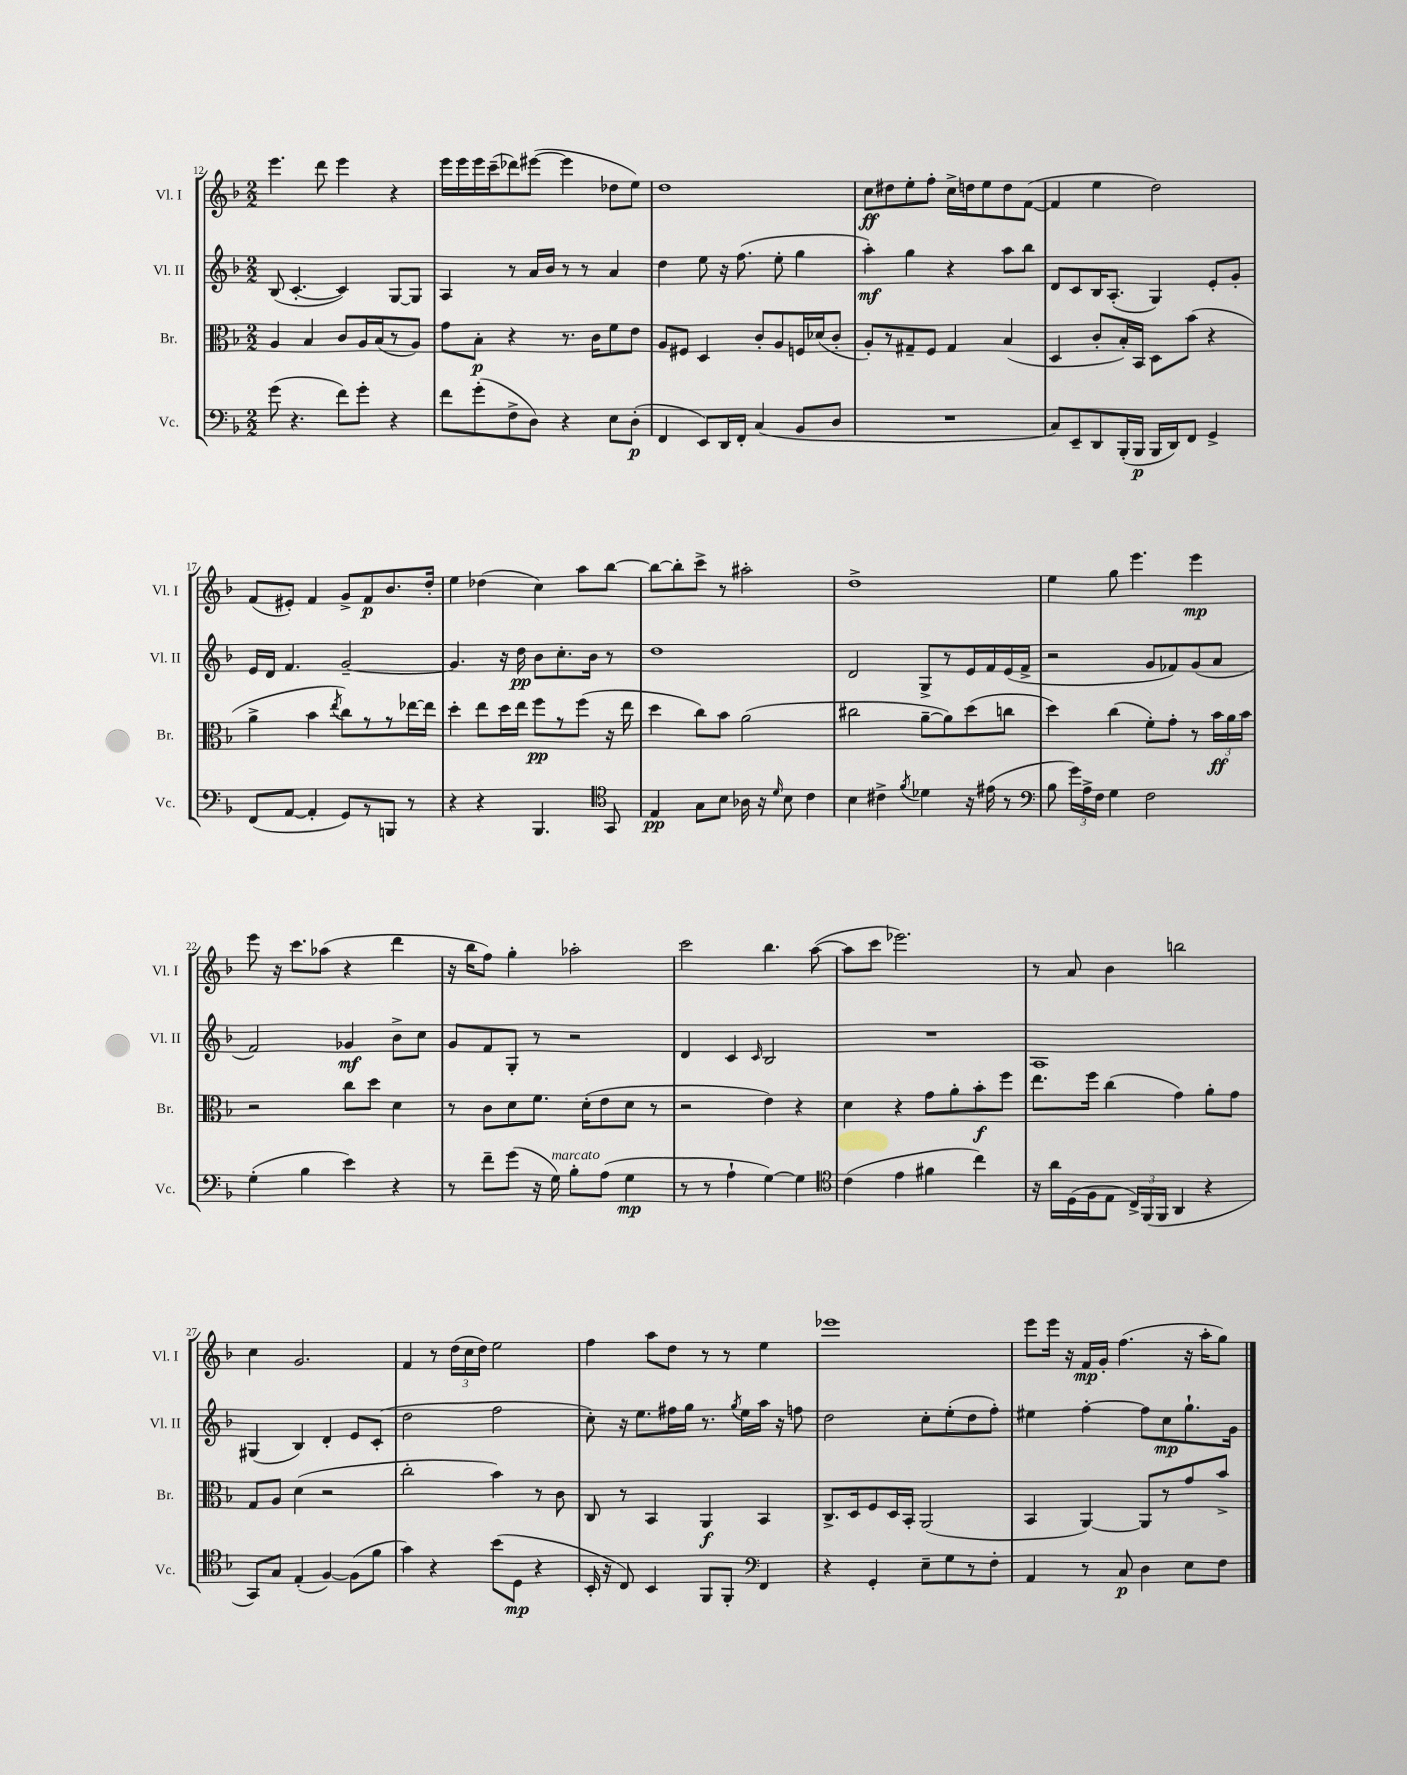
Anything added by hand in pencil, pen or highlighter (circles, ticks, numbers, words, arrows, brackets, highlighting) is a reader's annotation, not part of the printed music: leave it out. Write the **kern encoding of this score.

**kern	**kern	**kern	**kern
*staff4	*staff3	*staff2	*staff1
*clefF4	*clefC3	*clefG2	*clefG2
*k[b-]	*k[b-]	*k[b-]	*k[b-]
*M2/2	*M2/2	*M2/2	*M2/2
(8g\	4A/	(8B-/	4.eee\
4.r	.	[4.c'/	.
.	4B-/	.	.
.	.	.	8ddd\
8f\L)	8c/L	4c/])	4eee\
8g'\J	16A/L	.	.
.	(16B-/J	.	.
4r	8r	[8G/L	4r
.	8A/J)	8G/]J	.
=	=	=	=
8f\L	8g\L	4A/	16eee\LL
.	.	.	16eee\
(8g'\	8B-'\J	.	16eee\
.	.	.	(16ccc~\J
8F^\	4r	8r	8ddd-\)
8D\J)	.	16a/LL	([8eee#\J
.	.	16b-/JJ	.
4r	8.r	8r	4eee#\]
.	.	8r	.
.	16c\LK	.	.
8E\L	8f\	4a/	8dd-\L
(8D'\J	8e\J	.	8ee\J)
=	=	=	=
4FF/	8A/L	4dd\	1dd
.	8F#/J	.	.
8EE/L)	4D/	8ee\	.
16DD/L	.	16r	.
16FF'/JJ	.	(8.ff\	.
(4C/	8c'/L	.	.
.	8A/	8ee'\	.
8BB-/L	16F/L	4gg\	.
.	(16d-/J	.	.
8D/J	8c'/J	.	.
=	=	=	=
1r	8A'/L)	4aa'\)	8cc\L
.	8r	.	8dd#\
.	8G#~/	4gg\	8ee'\
.	8F/J	.	8ff'\J
.	4G#/	4r	16cc^\LL
.	.	.	16dd\J
.	.	.	8ee\
.	(4B-/	8aa\L	8dd\
.	.	8bb-\J	([8f\J
=	=	=	=
8C/L)	4D/	8d/L	4f/]
8EE~/	.	8c/	.
8DD/	8c'/L	16B-/K	4ee\
.	.	(8.A'/J	.
(16BBB-'/L	16B-'/L)	.	.
16BBB-/JJ	16BB-/JJ	.	.
16BBB-/LL	8D\L	4G/)	2dd\)
16DD/J)	.	.	.
8FF/J	(8b-\J	.	.
4GG^/	4r	8e'/L	.
.	.	8g'/J	.
=	=	=	=
(8FF/L	4a^\	16e/LL	(8f/L
.	.	16d/JJ	.
[8AA/J	.	4.f/	8e#'/J)
4AA'/]	4b-\	.	4f/
.	8qee/	.	.
8GG/L)	8cc\L)	[2g~/	8g^/L
8r	8r	.	8f/
8BBB/J	8r	.	8.b-/
8r	[16ee-\L	.	.
.	16ee-\]JJ	.	16dd'/Jk
=	=	=	=
4r	4dd'\	4.g/]	4ee\
4r	8ee\L	.	(4dd-\
.	16dd\L	16r	.
.	16ee\JJ	16dd\	.
4.BBB-/	8ff\L	8b-\L	4cc\)
.	8r	8.cc'\	.
.	(8ff\J	.	8aa\L
.	.	16b-\Jk	.
*clefC4	*	*	*
8GG/	16r	8r	[8bb-\J
.	16ee\	.	.
=	=	=	=
4E/	4dd\	1dd	8bb-\_L
.	.	.	8bb-'\]
8G\L	8cc\L)	.	8ccc^\J
8B-\J	8b-\J	.	8r
16A-\	(2a\	.	2aa#'\
16r	.	.	.
16qqd/	.	.	.
8B-\	.	.	.
4c\	.	.	.
=	=	=	=
4B-\	2cc#\	2d/	1dd^
4c#^\	.	.	.
8qf/	.	.	.
4d-\	[8a~\L	8G^/L	.
.	8a\])	8r	.
16r	(8dd\	16e/L	.
(16e#\	.	16f/	.
8r	8cc\J	(16e/	.
.	.	16f^/JJ	.
=	=	=	=
*clefF4	*	*	*
8B-\	4dd\)	2r	4ee\
24g\LL)	.	.	.
24A^\	.	.	.
24F\JJ	.	.	.
4G\	(4cc\	.	8gg\
.	.	.	4.eee\
2F\	8f'\L)	8g/L	.
.	8g'\J	8f-/)	.
.	8r	(8g/	4eee\
.	24b-\LL	8a/J	.
.	24a\	.	.
.	24b-\JJ	.	.
=	=	=	=
(4G'\	2r	2f/)	8eee\
.	.	.	16r
.	.	.	8.ccc\L
4B-\	.	.	.
.	.	.	(8aa-\J
4e\)	8cc\L	4g-/	4r
.	8dd\J	.	.
4r	4d\	8b-^\L	4ddd\
.	.	8cc\J	.
=	=	=	=
8r	8r	8g/L	16r
.	.	.	16bb-\LK
8f~\L	8c\L	8f/	8ff\J)
(8g\J	8d\	8G'/J	4gg'\
16r	8.f\J	8r	.
16G\)	.	.	.
8B-'\L	.	2r	2aa-'\
.	(16d'\LK	.	.
(8A\J	8e\	.	.
4G\	8d\J	.	.
.	8r	.	.
=	=	=	=
8r	2r	4d/	2ccc\
8r	.	.	.
4A`\	.	4c/	.
.	.	16qqc/	.
[4G\)	4e\)	2B-/	4.bb-\
4G\]	4r	.	.
.	.	.	([8aa\
=	=	=	=
*clefC4	*	*	*
(4c\	4d\	1r	8aa\]L
.	.	.	8ccc\J
4e\	4r	.	2.eee-\)
4f#\	8g\L	.	.
.	8a'\	.	.
4cc\)	8b-'\	.	.
.	8ff\J	.	.
=	=	=	=
16r	8.ee\L	1A	8r
16a\LL	.	.	.
(16D\	.	.	8a/
16F\J	16ff\Jk	.	.
8E\J	(4cc\	.	4b-\
24C^/LL)	.	.	.
(24FF/	.	.	.
24FF/JJ	.	.	.
4AA/	4g\)	.	2bb\
4r	8a'\L	.	.
.	8g\J	.	.
=	=	=	=
8GG/L)	8G/L	(4G#/	4cc\
8G/J	8A/J	.	.
(4E'/	(4d\	4B-/)	2.g/
[4F/)	2r	4d'/	.
(8F\]L	.	8e/L	.
8f\J	.	(8c'/J	.
=	=	=	=
4g\)	2cc'\	2dd\	4f/
4r	.	.	8r
.	.	.	(24dd\LL
.	.	.	24cc\
.	.	.	24dd\JJ)
(8b-\L	4b-\)	2ff\	2ee\
8D\J	.	.	.
4r	8r	.	.
.	8c\	.	.
=	=	=	=
16BB-'/	8C/	8cc'\)	4ff\
16r	.	.	.
8C/)	8r	16r	.
.	.	8.ee\L	.
4BB-/	4BB-/	.	8aa\L
.	.	16ff#\L	8dd\J
.	.	16gg\JJ	.
8FF/L	4AA/	8.r	8r
8FF'/J	.	.	8r
.	.	8qgg/	.
.	.	16ee\LL	.
*clefF4	*	*	*
4FF/	4BB-/	16aa\JJ	4ee\
.	.	16r	.
.	.	8ff\	.
=	=	=	=
4r	8.C^/L	2dd\	1eee-
.	16D/k	.	.
4GG'/	8F/	.	.
.	16D/L	.	.
.	16BB-'/JJ	.	.
8E~\L	(2AA/	8cc'\L	.
8G\	.	(8ee'\	.
8r	.	8dd\	.
8F'\J	.	8ff'\J)	.
=	=	=	=
4AA/	4BB-/	4ee#\	8eee\L
.	.	.	16eee\Jk
.	.	.	16r
8r	[4AA/)	[4ff'\	16f/LL
.	.	.	16g'/JJ
8C/	.	.	(4.ff\
4D\	8AA/]L	8ff\]L	.
.	8r	8cc\	.
8E\L	8g/	8.gg`\	16r
.	.	.	16aa'\LK
8F\J	8b-^/J	.	8gg\J)
.	.	16g\Jk	.
==	==	==	==
*-	*-	*-	*-
